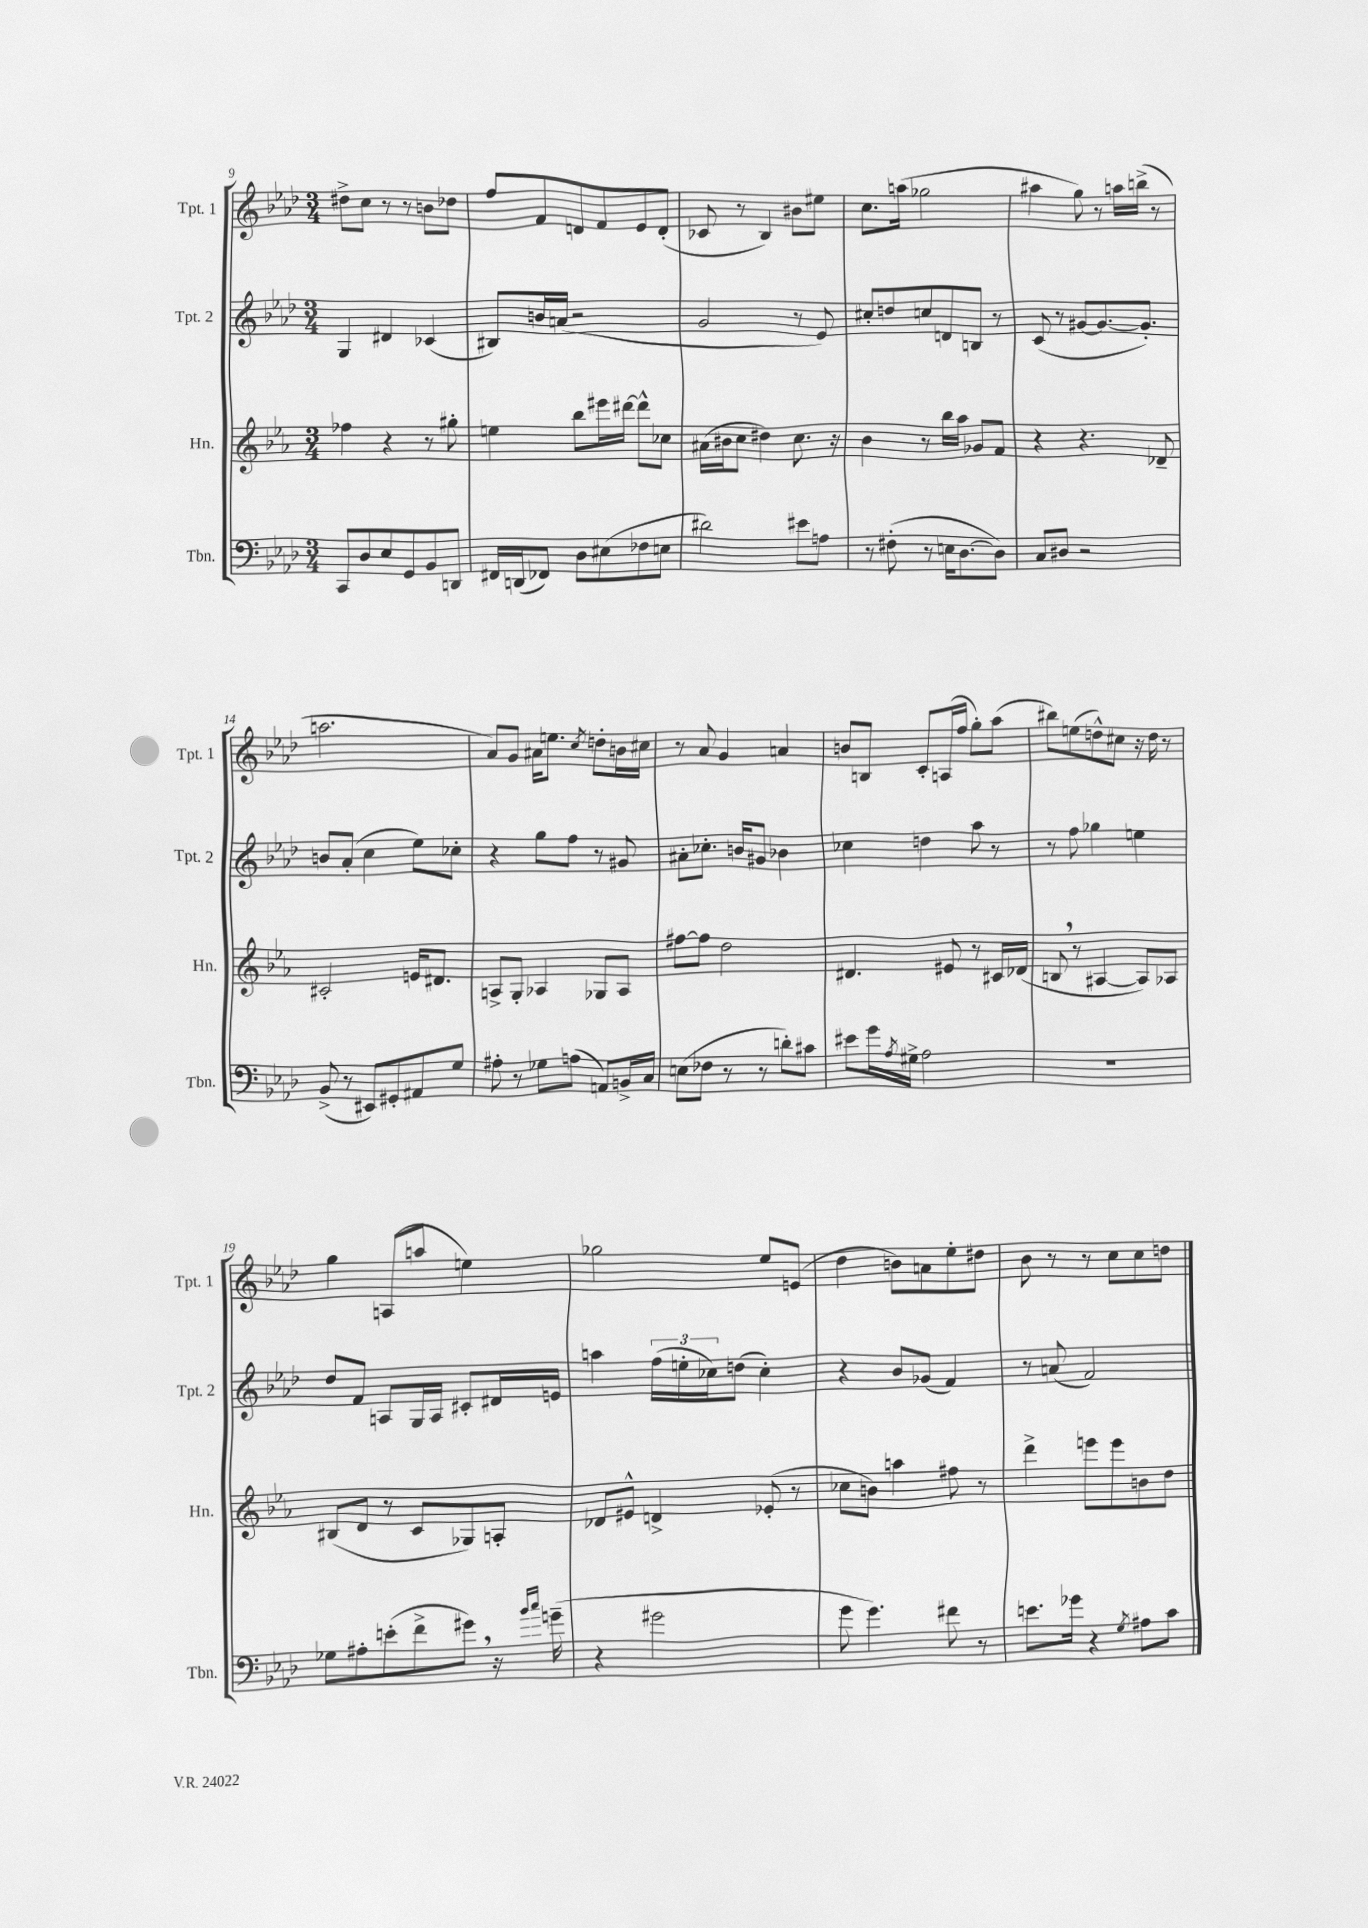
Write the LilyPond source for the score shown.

<<
\new StaffGroup <<
\new Staff = "s0" \with { instrumentName = "Tpt. 1" shortInstrumentName = "Tpt. 1" } {
    \clef treble \key aes \major \numericTimeSignature \time 3/4
    dis''8-> c''8 r8 r8 b'8 des''8 |
    f''8 f'8 d'8 f'8 ees'8 d'8-.( |
    ces'8 r8 bes4) bis'8 eis''8 |
    c''8. a''16( ges''2 |
    ais''4 g''8) r8 a''16 b''16->( r8 |
    a''2. |
    aes'8) g'8 ais'16 e''8. \acciaccatura { c''8 } d''8-. b'16 cis''16 |
    r8 aes'8 g'4 a'4 |
    b'8 b8 c'8-. a16( f''16 g''8-.) aes''8( |
    bis''8) e''8( d''8-^) cis''8 r16 d''16 r8 |
    g''4 a8( a''8 e''4) |
    ges''2 ees''8 e'8( |
    des''4 b'8) a'8 ees''8-. dis''8 |
    bes'8 r8 r8 c''8 c''8 d''8 \bar "|." |
}
\new Staff = "s1" \with { instrumentName = "Tpt. 2" shortInstrumentName = "Tpt. 2" } {
    \clef treble \key aes \major \numericTimeSignature \time 3/4
    g4 dis'4 ces'4( |
    bis8) b'16 a'16( r2 |
    g'2 r8 ees'8) |
    cis''8-. d''8 c''8 d'8 b8 r8 |
    c'8( r8 gis'8~ gis'8.~ gis'8.-.) |
    b'8 aes'8-.( c''4 ees''8) ces''8-. |
    r4 g''8 f''8 r8 gis'8 |
    ais'8-. ces''8.-. b'16 gis'8 bes'4 |
    ces''4 d''4 aes''8 r8 |
    r8 f''8 ges''4 e''4 |
    des''8 f'8 a8 g16 a16 cis'8-. dis'16 e'16 |
    a''4 \tuplet 3/2 { f''16( e''16-. ces''16) } d''8( ces''4-.) |
    r4 bes'8 ges'8( f'4) |
    r8 a'8( f'2) \bar "|." |
}
\new Staff = "s2" \with { instrumentName = "Hn." shortInstrumentName = "Hn." } {
    \clef treble \key ees \major \numericTimeSignature \time 3/4
    fes''4 r4 r8 gis''8-. |
    e''4 bes''8 eis'''16 dis'''16~ dis'''8-^ ces''8 |
    ais'16( bis'16 c''8 dis''4) c''8. r16 |
    bes'4 r8 bes''16 aes''16 ges'8 f'8 |
    r4 r4. des'8-- |
    cis'2-. e'16 dis'8. |
    a8-> g8-. aes4 ges8 aes8 |
    fis''8~ fis''8 d''2 |
    dis'4. eis'8 r8 cis'16 des'16( |
    b8 \breathe r8 ais4~ ais8) aes8 |
    bis8( d'8 r8 c'8 ges8) a8-. |
    des'8 eis'8-^ d'4-> ees'8-.( r8 |
    ces''8 b'8) a''4 fis''8 r8 |
    d'''4-> e'''8 e'''8 b'8 d''8 \bar "|." |
}
\new Staff = "s3" \with { instrumentName = "Tbn." shortInstrumentName = "Tbn." } {
    \clef bass \key aes \major \numericTimeSignature \time 3/4
    c,8 des8 ees8 g,8 bes,8 d,8 |
    fis,16 d,16( fes,8) des8 eis8( fes8 e8 |
    dis'2) eis'8 a8 |
    r8 fis8-.( r8 e16 des8.~ des8) |
    c8 dis8 r2 |
    bes,8->( r8 eis,8) gis,8-. ais,8 g8 |
    ais8-. r8 ges8 a8( a,8) b,16-> c16 |
    e8( fes8 r8 r8 d'8-.) cis'8 |
    eis'8 g'16 \acciaccatura { aes8 } gis16-> aes2 |
    R2. |
    ges8 ais8-. e'8-.( f'8-> gis'8) \breathe r16 \grace { bes'16 c''16 } g'16--( |
    r4 gis'2 |
    g'8 g'4.) fis'8 r8 |
    e'8. ges'16 r4 \acciaccatura { g8 } ais8 c'8 \bar "|." |
}
>>
>>
\layout { \context { \Score currentBarNumber = #9 } }
